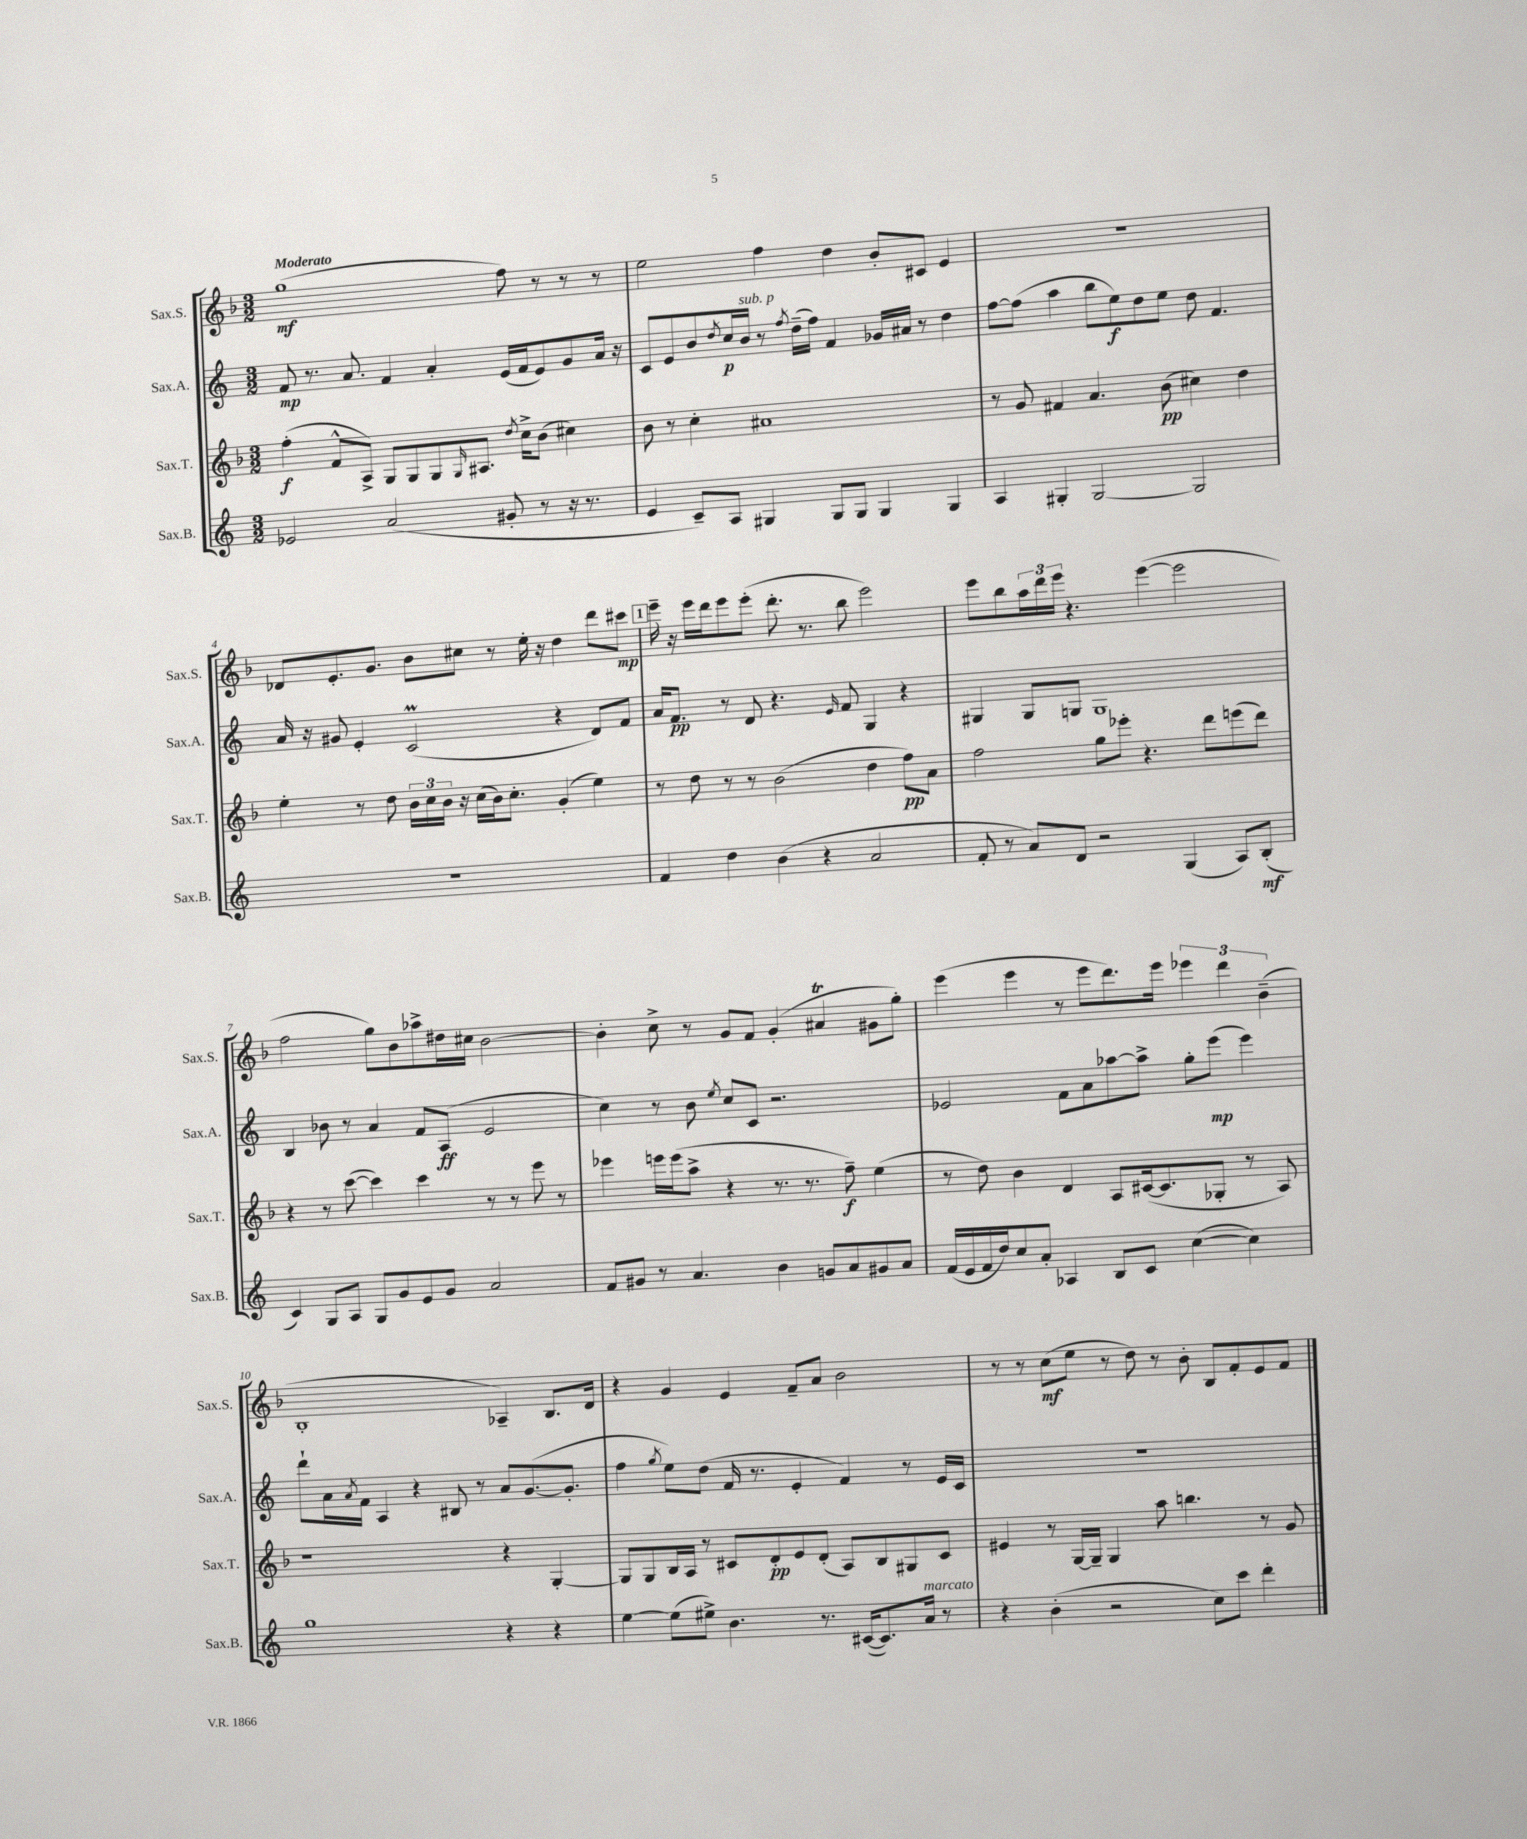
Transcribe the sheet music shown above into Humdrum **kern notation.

**kern	**dynam	**kern	**dynam	**kern	**dynam	**kern	**dynam
*part4	*part4	*part3	*part3	*part2	*part2	*part1	*part1
*staff4	*staff4	*staff3	*staff3	*staff2	*staff2	*staff1	*staff1
*I"Sax.B.	*	*I"Sax.T.	*	*I"Sax.A.	*	*I"Sax.S.	*
*I'Sax.B.	*	*I'Sax.T.	*	*I'Sax.A.	*	*I'Sax.S.	*
*clefG2	*	*clefG2	*	*clefG2	*	*clefG2	*
*k[]	*	*k[b-]	*	*k[]	*	*k[b-]	*
*M3/2	*	*M3/2	*	*M3/2	*	*M3/2	*
=1	=1	=1	=1	=1	=1	=1	=1
!	!	!	!	!	!	!LO:TX:a:B:t=Moderato	!
2e-X/	.	(4ff'\	f	8f/	mp	(1gg	mf
.	.	.	.	8.r	.	.	.
.	.	8f^^/L	.	.	.	.	.
.	.	.	.	8.a/	.	.	.
.	.	8A^/J)	.	.	.	.	.
(2a/	.	8G/L	.	4f/	.	.	.
.	.	8G/	.	.	.	.	.
.	.	8G/	.	4a'/	.	.	.
.	.	16qqG/	.	.	.	.	.
.	.	8.A#X/J	.	.	.	.	.
8g#X'/	.	.	.	(16e/LL	.	8ff\)	.
.	.	8qdd/	.	.	.	.	.
.	.	16cc^\KL	.	16f/J	.	.	.
8r	.	(8b-\J	.	8e/)	.	8r	.
16r	.	4cc#X\)	.	8g/	.	8r	.
8.r	.	.	.	.	.	.	.
.	.	.	.	16a/Jk	.	8r	.
.	.	.	.	16r	.	.	.
=2	=2	=2	=2	=2	=2	=2	=2
4e/	.	8b-\	.	8c/L	.	2ee\	.
.	.	8r	.	8e/	.	.	.
8c~/L)	.	4cc'\	.	8b/	.	.	.
.	.	.	.	8qdd/	.	.	.
8A/J	.	.	.	16cc/L	p	.	.
!	!	!	!	!LO:TX:a:i:t=sub. p	!	!	!
.	.	.	.	16b/JJ	.	.	.
4G#X/	.	1a#X	.	8r	.	4ff\	.
.	.	.	.	8qff/	.	.	.
.	.	.	.	(16dd~\LL	.	.	.
.	.	.	.	16ff\JJ)	.	.	.
8G#/L	.	.	.	4f/	.	4dd\	.
8G#/J	.	.	.	.	.	.	.
4G#/	.	.	.	16g-X/LL	.	8b-'/L	.
.	.	.	.	16a#X/JJ	.	.	.
.	.	.	.	8r	.	8c#X/J	.
4G#/	.	.	.	4dd\	.	4e/	.
=3	=3	=3	=3	=3	=3	=3	=3
4A/	.	8r	.	[8ff\L	.	1.r	.
.	.	8g/	.	(8ff\J]	.	.	.
4G#X'/	.	4f#X/	.	4aa\	.	.	.
[2G#/	.	4.a/	.	8bb\L	.	.	.
.	.	.	.	8ee\)	f	.	.
.	.	.	.	8dd\	.	.	.
.	.	(8b-\	pp	8ee\J	.	.	.
2G#/]	.	4cc#X\)	.	8dd\	.	.	.
.	.	.	.	4.f/	.	.	.
.	.	4dd\	.	.	.	.	.
!!LO:LB:g=z
=4	=4	=4	=4	=4	=4	=4	=4
1.r	.	4ee'\	.	16a/	.	8d-X/L	.
.	.	.	.	16r	.	.	.
.	.	.	.	8g#X/	.	8.e'/	.
.	.	8r	.	4e'/	.	.	.
.	.	.	.	.	.	8.g/J	.
.	.	8dd\	.	.	.	.	.
.	.	24b-\LL	.	(2cM/	.	8b-\L	.
.	.	24cc\	.	.	.	.	.
.	.	24b-\JJ	.	.	.	.	.
.	.	16r	.	.	.	8cc#X\J	.
.	.	(16cc\LL	.	.	.	.	.
.	.	16b-\J)	.	.	.	8r	.
.	.	8.cc'\J	.	.	.	.	.
.	.	.	.	.	.	16ee'\	.
.	.	.	.	.	.	16r	.
.	.	(4g'/	.	4r	.	4dd\	.
.	.	4ee\)	.	8d/L)	.	8ddd\L	.
.	.	.	.	8f/J	.	8ccc#X\J	mp
!!LO:REH:place=s1:t=1
=5	=5	=5	=5	=5	=5	=5	=5
4f/	.	8r	.	16a/KL	.	16eee~\	.
.	.	.	.	8.f/J	pp	16r	.
.	.	8dd\	.	.	.	16eee\LL	.
.	.	.	.	.	.	16ddd\J	.
4dd\	.	8r	.	8r	.	8eee\	.
.	.	8r	.	8d/	.	(8eee'\J	.
(4b\	.	(2b-\	.	4.r	.	8.ddd'\	.
.	.	.	.	.	.	8.r	.
4r	.	.	.	.	.	.	.
.	.	.	.	16qqe/	.	.	.
.	.	.	.	8f/	.	8bb-\	.
2a/	.	4dd\	.	4G/	.	2eee\)	.
.	.	8ff\L)	pp	4r	.	.	.
.	.	8a\J	.	.	.	.	.
=6	=6	=6	=6	=6	=6	=6	=6
8f'/	.	2ff\	.	4G#X/	.	8eee\L	.
8r	.	.	.	.	.	8bb-\	.
8a/L)	.	.	.	8G#/L	.	24aa\L	.
.	.	.	.	.	.	24ddd\	.
.	.	.	.	.	.	24eee\JJ	.
8d/J	.	.	.	8Gn/J	.	4.r	.
2r	.	8gg\L	.	1G	.	.	.
.	.	8eee-X'\J	.	.	.	.	.
.	.	4.r	.	.	.	([4eee\	.
(4G/	.	.	.	.	.	2eee\]	.
.	.	8ddd\L	.	.	.	.	.
8A/L)	.	(8eeen\	.	.	.	.	.
(8B'/J	mf	8ddd\J)	.	.	.	.	.
!!LO:LB:g=z
=7	=7	=7	=7	=7	=7	=7	=7
4c/)	.	4r	.	4B/	.	2ff\	.
8G/L	.	8r	.	8b-X\	.	.	.
8A/J	.	([8ccc\	.	8r	.	.	.
8G/L	.	4ccc\])	.	4a/	.	8gg\L)	.
8g/	.	.	.	.	.	8b-\	.
8e/	.	4ccc\	.	8f/L	.	8aa-X^\	.
8g/J	.	.	.	(8A/J	ff	16dd#X\L	.
.	.	.	.	.	.	16cc#X\JJ	.
2a/	.	8r	.	2e/	.	[2b-\	.
.	.	8r	.	.	.	.	.
.	.	8eee\	.	.	.	.	.
.	.	8r	.	.	.	.	.
=8	=8	=8	=8	=8	=8	=8	=8
8f/L	.	4eee-X\	.	4cc\)	.	4b-'\]	.
8g#X/J	.	.	.	.	.	.	.
8r	.	16eeen\LL	.	8r	.	8cc^\	.
.	.	(16eee\J	.	.	.	.	.
4.a/	.	8aa^\J	.	8b\	.	8r	.
.	.	.	.	8qee/	.	.	.
.	.	4r	.	8cc/L	.	8g/L	.
.	.	.	.	8c/J	.	8f/J	.
4b\	.	8.r	.	2.r	.	(4g'/	.
.	.	8.r	.	.	.	.	.
8gn/L	.	.	.	.	.	4a#Xt/	.
8a/	.	8ff~\)	f	.	.	.	.
8g#X/	.	(4ee\	.	.	.	8g#X\L	.
8a/J	.	.	.	.	.	8gg'\J)	.
=9	=9	=9	=9	=9	=9	=9	=9
(16f/LL	.	8r	.	2e-X/	.	(4eee\	.
16e/	.	.	.	.	.	.	.
16f/	.	8dd\)	.	.	.	.	.
16dd/J)	.	.	.	.	.	.	.
8cc/	.	4b-\	.	.	.	4eee\	.
8a'/J	.	.	.	.	.	.	.
4A-X/	.	4d/	.	8f\L	.	8r	.
.	.	.	.	8a\	.	8eee\L	.
8B/L	.	8A/L	.	[8aa-X\	.	8.ddd\)	.
8c/J	.	([16c#X/k	.	8aa-^\J]	.	.	.
.	.	8.c#/]	.	.	.	16eee\Jk	.
([4cc\	.	.	.	8gg'\L	.	6eee-X\	.
.	.	8G-X'/J	.	(8eee\J	mp	.	.
.	.	.	.	.	.	6ddd\	.
4cc\])	.	8r	.	4eee\)	.	.	.
.	.	.	.	.	.	(6b-~\	.
.	.	8A/)	.	.	.	.	.
!!LO:LB:g=z
=10	=10	=10	=10	=10	=10	=10	=10
1gg	.	1r	.	8ddd`\L	.	1B-'	.
.	.	.	.	16a\L	.	.	.
.	.	.	.	8qa/	.	.	.
.	.	.	.	16f\JJ	.	.	.
.	.	.	.	4A/	.	.	.
.	.	.	.	4r	.	.	.
.	.	.	.	8B#X/	.	.	.
.	.	.	.	8r	.	.	.
4r	.	4r	.	8a/L	.	4A-X~/)	.
.	.	.	.	([8.g/	.	.	.
4r	.	[4G'/	.	.	.	8.B-/L	.
.	.	.	.	8.g'/J]	.	.	.
.	.	.	.	.	.	16d/Jk	.
=11	=11	=11	=11	=11	=11	=11	=11
[4ee\	.	8G/L]	.	4ff\	.	4r	.
.	.	8G/	.	.	.	.	.
.	.	.	.	8qgg/	.	.	.
(8ee\L]	.	16B-/L	.	8ee\L)	.	4g/	.
.	.	16A/JJ	.	.	.	.	.
8ee#X^\J)	.	8r	.	(8dd\J	.	.	.
4.b\	.	8c#X/L	.	16f/	.	4e/	.
.	.	.	.	8.r	.	.	.
.	.	8d'/	pp	.	.	.	.
.	.	8e/	.	4e'/	.	8f~/L	.
8.r	.	(8d'/J	.	.	.	8a/J	.
.	.	8A/L)	.	4f/)	.	2b-\	.
([16c#X/KL	.	.	.	.	.	.	.
8.c#/])	.	8B-/	.	.	.	.	.
.	.	8G#X/	.	8r	.	.	.
!LO:TX:a:i:t=marcato	!	!	!	!	!	!	!
16a/Jk	.	.	.	.	.	.	.
8r	.	8c#/J	.	16e/LL	.	.	.
.	.	.	.	16c/JJ	.	.	.
=12	=12	=12	=12	=12	=12	=12	=12
4r	.	4e#X/	.	1.r	.	8r	.
.	.	.	.	.	.	8r	.
(4b'\	.	8r	.	.	.	(8cc\L	mf
.	.	[16G/LL	.	.	.	8ee\J	.
.	.	16G~/JJ]	.	.	.	.	.
2r	.	4G/	.	.	.	8r	.
.	.	.	.	.	.	8dd\)	.
.	.	8aa\	.	.	.	8r	.
.	.	4.bbn\	.	.	.	8b-'\	.
8cc\L)	.	.	.	.	.	8B-/L	.
8ccc\J	.	.	.	.	.	8f'/	.
4ddd'\	.	8r	.	.	.	8e/	.
.	.	8g/	.	.	.	8f/J	.
==	==	==	==	==	==	==	==
*-	*-	*-	*-	*-	*-	*-	*-
